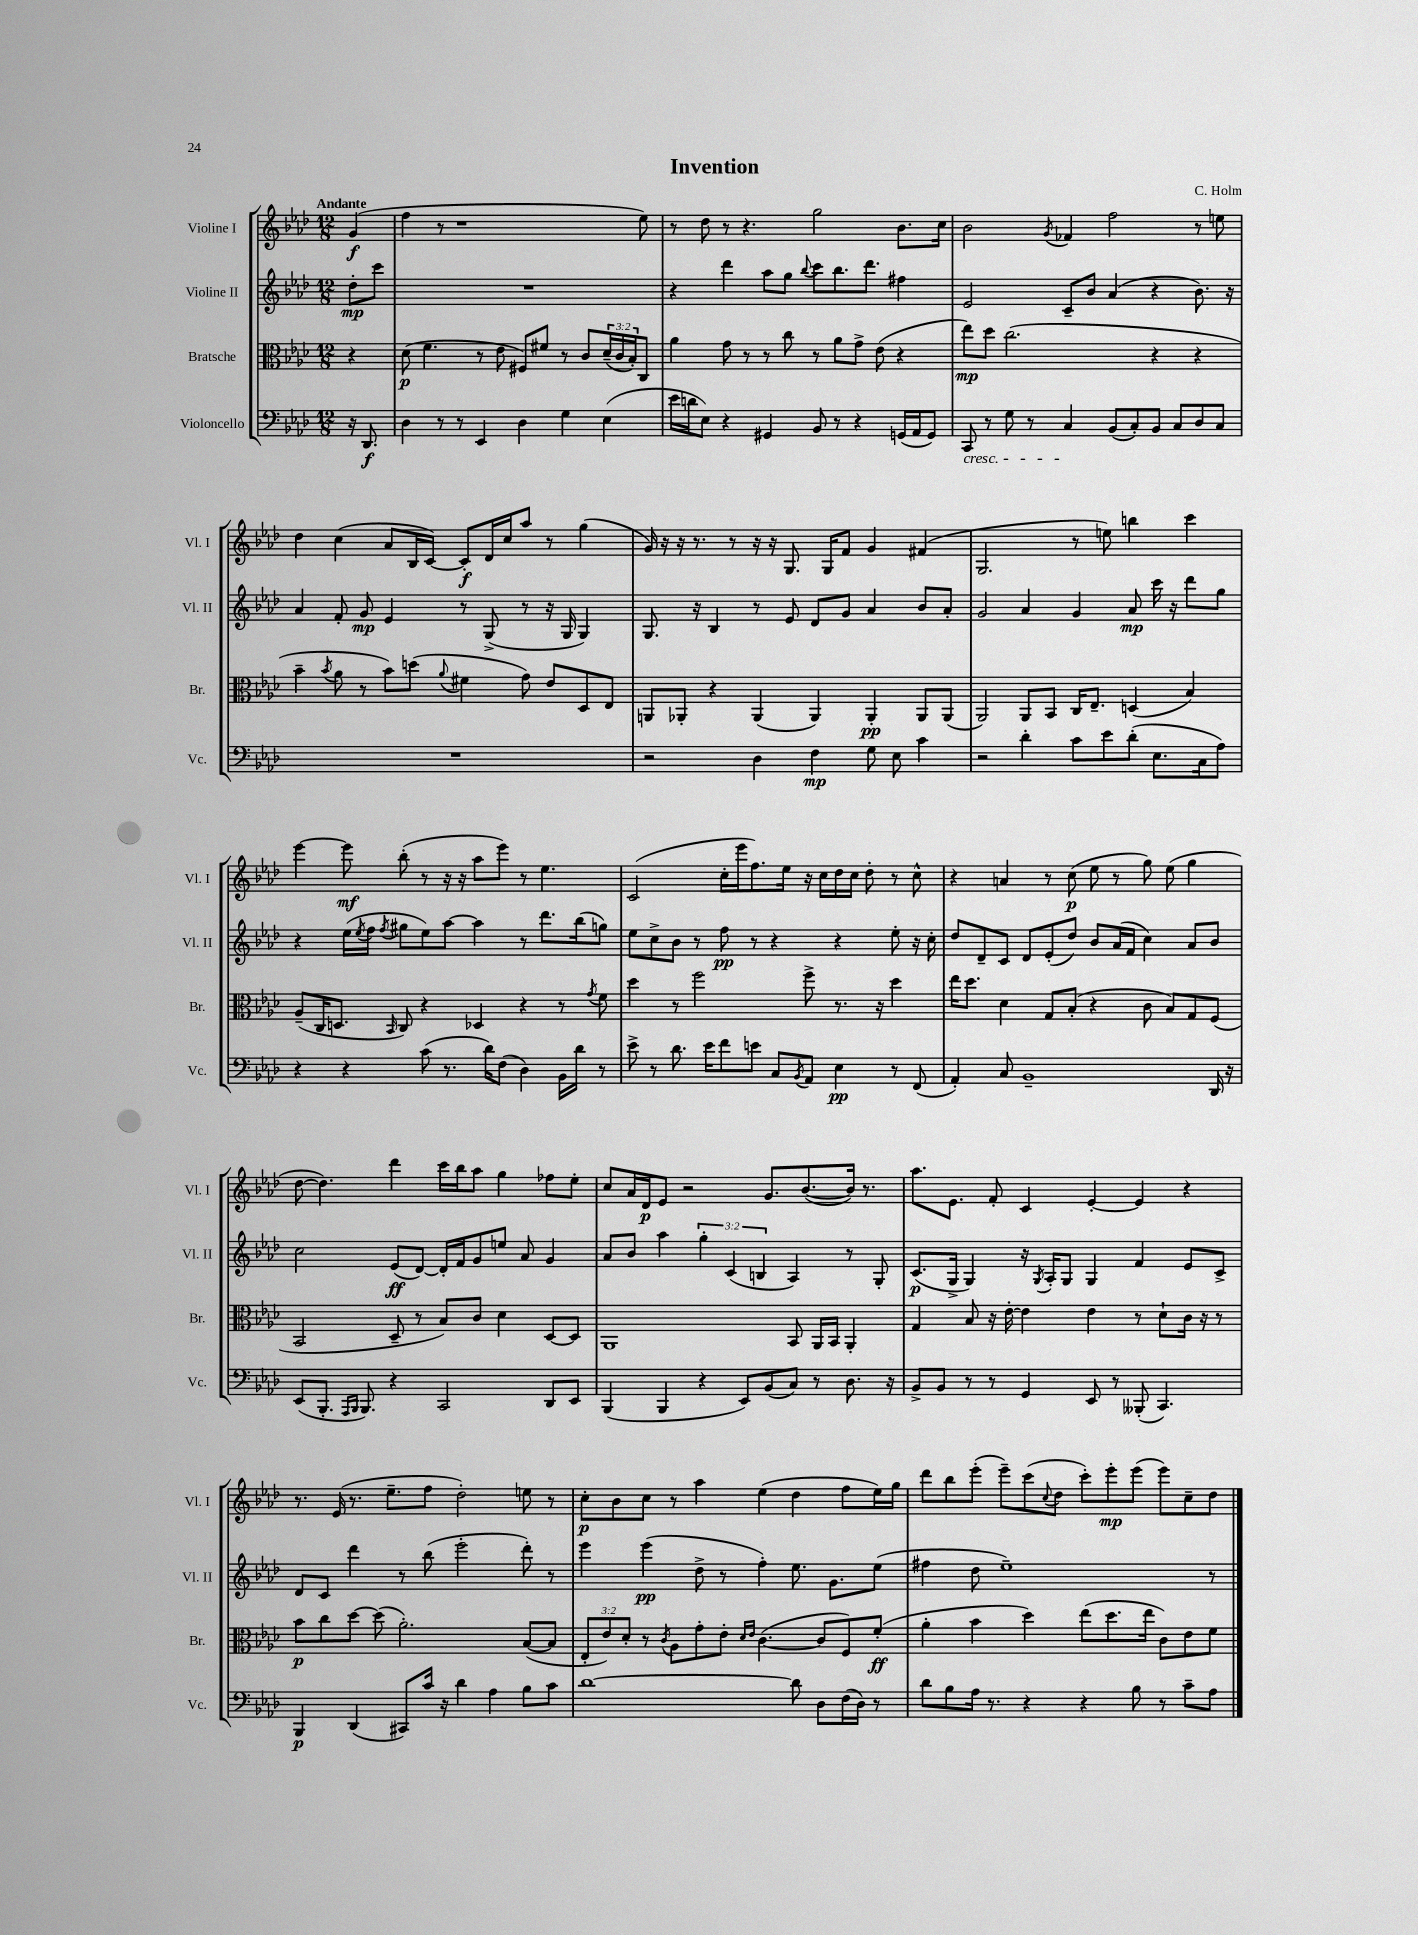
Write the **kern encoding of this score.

**kern	**kern	**kern	**kern
*staff4	*staff3	*staff2	*staff1
*clefF4	*clefC3	*clefG2	*clefG2
*k[b-e-a-d-]	*k[b-e-a-d-]	*k[b-e-a-d-]	*k[b-e-a-d-]
*M12/8	*M12/8	*M12/8	*M12/8
16r	4r	8dd-'	(4g
8.DD-	.	.	.
.	.	8ccc	.
=	=	=	=
4D-	(8d-	1.r	4ff
.	4.f	.	.
8r	.	.	8r
8r	.	.	1r
4EE-	8r	.	.
.	8e-	.	.
4D-	8F#)	.	.
.	8f#	.	.
4G	8r	.	.
.	8c	.	.
(4E-	(24d-~	.	.
.	24c	.	.
.	24B-')	.	.
.	8C	.	8ee-)
=	=	=	=
16e-	4a-	4r	8r
16d	.	.	.
8E-)	.	.	8dd-
4r	8g	4ddd-	8r
.	8r	.	4.r
4GG#	8r	8aa-	.
.	8cc	8gg	.
.	.	8qqbb-	.
8BB-	8r	8ccc	2gg
8r	8a-	8.bb-	.
4r	8g^	.	.
.	.	8.ddd-	.
.	(8e-	.	.
(16GG	4r	4ff#	8.b-
16AA-	.	.	.
8GG)	.	.	.
.	.	.	16cc
=	=	=	=
8CC	8ee-)	2e-	2b-
8r	8dd-	.	.
8G	(2.cc	.	.
8r	.	.	.
.	.	.	8qg
4C	.	8c~	4f-
.	.	8b-	.
(8BB-	.	(4a-	2ff
8C')	.	.	.
8BB-	4r	4r	.
8C	.	.	.
8D-	4r	8.b-)	8r
8C	.	.	8ee
.	.	16r	.
=	=	=	=
1.r	4b-~	4a-	4dd-
.	8qb-	.	.
.	8a-	8f'	(4cc
.	8r	8g	.
.	8b-)	4e-	8a-
.	(8dd	.	16B-
.	.	.	[16c)
.	8qqa-	.	.
.	4f#	8r	8c']
.	.	(8G^	16d-
.	.	.	16cc
.	8g)	8r	8aa-
.	8e-	16r	8r
.	.	16G	.
.	8D-	4G)	(4gg
.	8E-	.	.
=	=	=	=
2r	8AA	8.G	16g)
.	.	.	16r
.	8AA-'	.	16r
.	.	16r	8.r
.	4r	4B-	.
.	.	.	8r
4D-	(4AA-	8r	16r
.	.	.	16r
.	.	8e-	8.G
4F	4AA-)	8d-	.
.	.	.	16G
.	.	8g	8f
8G	4AA-'	4a-	4g
8E-	.	.	.
4c	8AA-	8b-	(4f#
.	(8AA-	8a-'	.
=	=	=	=
2r	2AA-)	2g	2.G
4d-'	8AA-	4a-	.
.	8BB-	.	.
8c	16C	4g	8r
.	8.E-~	.	.
8e-	.	.	8ee)
(8d-'	(4D	8a-	4bb
8.E-	.	16ccc	.
.	.	16r	.
.	4B-)	8ddd-	4ccc
16C	.	.	.
8A-)	.	8gg	.
=	=	=	=
4r	(8A-~	4r	[4eee-
.	16C	.	.
.	8.D	.	.
4r	.	(16ee-	8eee-]
.	.	8qee-	.
.	.	16ff	.
.	16qqBB-	8qff	.
.	8C)	8gg#	(8bb-'
(8c	4r	8ee-)	8r
8.r	.	[8aa-	16r
.	.	.	16r
.	4D-	4aa-]	8aa-
16d-)	.	.	.
(8F	.	.	8eee-)
4D-)	4r	8r	8r
.	.	8.ddd-	4.ee-
16BB-	8r	.	.
16d-	.	(16bb-	.
.	8qg	.	.
8r	8f	8gg)	.
=	=	=	=
8e-^	4dd-	8ee-	(2c
8r	.	8cc^	.
8.d-	8r	8b-	.
.	2ff	8r	.
16e-	.	.	.
8f	.	8ff	16cc'
.	.	.	16eee-
8e	.	8r	8.ff)
8C	.	4r	.
.	.	.	16ee-
8qBB-	.	.	.
8AA-	8ff^	.	16r
.	.	.	16cc
4E-	8.r	4r	16dd-
.	.	.	16cc
.	.	.	8dd-'
.	16r	.	.
8r	4dd-	8ee-'	8r
(8FF	.	16r	8cc^^
.	.	16cc'	.
=	=	=	=
4AA-')	16ee-	8dd-	4r
.	8.dd-	.	.
.	.	8d-~	.
8C	4d-	8c	4a
1BB-~	.	8d-	.
.	8G	(8e-'	8r
.	(8B-'	8dd-)	(8cc
.	4r	8b-	8ee-
.	.	(16a-	8r
.	.	16f	.
.	8c	4cc)	8gg)
.	8B-)	.	(8ee-
.	8G	8a-	4gg
16DD-	(8F	8b-	.
16r	.	.	.
=	=	=	=
(8EE-	2BB-	2cc	[8dd-
8.BBB-'	.	.	4.dd-])
16qqAAA-	.	.	.
16qqBBB-	.	.	.
8.BBB-)	.	.	.
4r	8D-~	(8e-	4ddd-
.	8r	[8d-)	.
2CC	8B-)	16d-']	16ccc
.	.	16f	16bb-
.	8c	8g	8aa-
.	4d-	8ee	4gg
.	.	8a-	.
8DD-	[8D-	4g	8ff-
8EE-	8D-]	.	8ee-'
=	=	=	=
(4BBB-	1AA-	8a-	8cc
.	.	8b-	16a-
.	.	.	16d-
4BBB-	.	4aa-	8e-
.	.	.	2r
4r	.	6gg'	.
.	.	(6c	.
8EE-)	.	.	.
.	.	6B	.
(8BB-	.	.	8.g
8C)	8BB-	4A-)	.
.	.	.	([8.b-
8r	16AA-	.	.
.	16BB-	.	.
8.D-	4AA-'	8r	16b-])
.	.	.	8.r
.	.	8G'	.
16r	.	.	.
=	=	=	=
8BB-^	4G	(8.c	8.aa-
8BB-	.	.	.
.	.	16G^	8.e-
8r	8B-	4G)	.
8r	16r	.	8f'
.	[16e-'	.	.
4GG	4e-]	16r	4c
.	.	8qG	.
.	.	16A-'	.
.	.	8G	.
8EE-	4e-	4G	[4e-'
8r	.	.	.
(8BBB--'	8r	4f	4e-]
4.CC)	8d-`	.	.
.	16c	8e-	4r
.	16r	.	.
.	8r	8c^	.
=	=	=	=
4BBB-	8b-	8d-	8.r
.	8cc	8c	.
.	.	.	(16e-
(4DD-	[8dd-	4ddd-	8.r
.	(8dd-]	.	.
.	.	.	8.ee-~
8CC#)	2.a-')	8r	.
16c	.	(8bb-	8ff
16r	.	.	.
4d-	.	2eee-'	2dd-')
4A-	.	.	.
8B-	([8B-	8ddd-')	8ee
8c	8B-]	8r	8r
=	=	=	=
[1d-	12E-'	4eee-	8cc'
.	12e-)	.	.
.	.	.	8b-
.	12d-'	.	.
.	8r	(4eee-	8cc
.	8qc	.	.
.	8A-	.	8r
.	8g'	8dd-^	4aa-
.	8e-'	8r	.
.	16qqd-	.	.
.	16qqe-	.	.
.	([4.c	4ff')	(4ee-
8d-]	.	8.ee-	4dd-
8D-	8c]	.	.
.	.	8.g	.
(16F	8F)	.	8ff
16D-)	.	.	.
8r	(8f'	(8ee-	16ee-)
.	.	.	16gg
=	=	=	=
8d-	4a-'	4ff#	8ddd-
8B-	.	.	8bb-
16A-	4b-	8dd-	(8eee-'
8.r	.	.	.
.	.	1ee-~)	8eee-~)
4r	4dd-)	.	(8ccc
.	.	.	8qqcc
.	.	.	8dd-
4r	(8ee-	.	8ccc')
.	8.dd-	.	8eee-'
8B-	.	.	(8eee-
.	16ee-	.	.
8r	8c)	.	8eee-)
8c~	8e-	.	8cc~
8A-	8f	8r	8dd-
==	==	==	==
*-	*-	*-	*-
